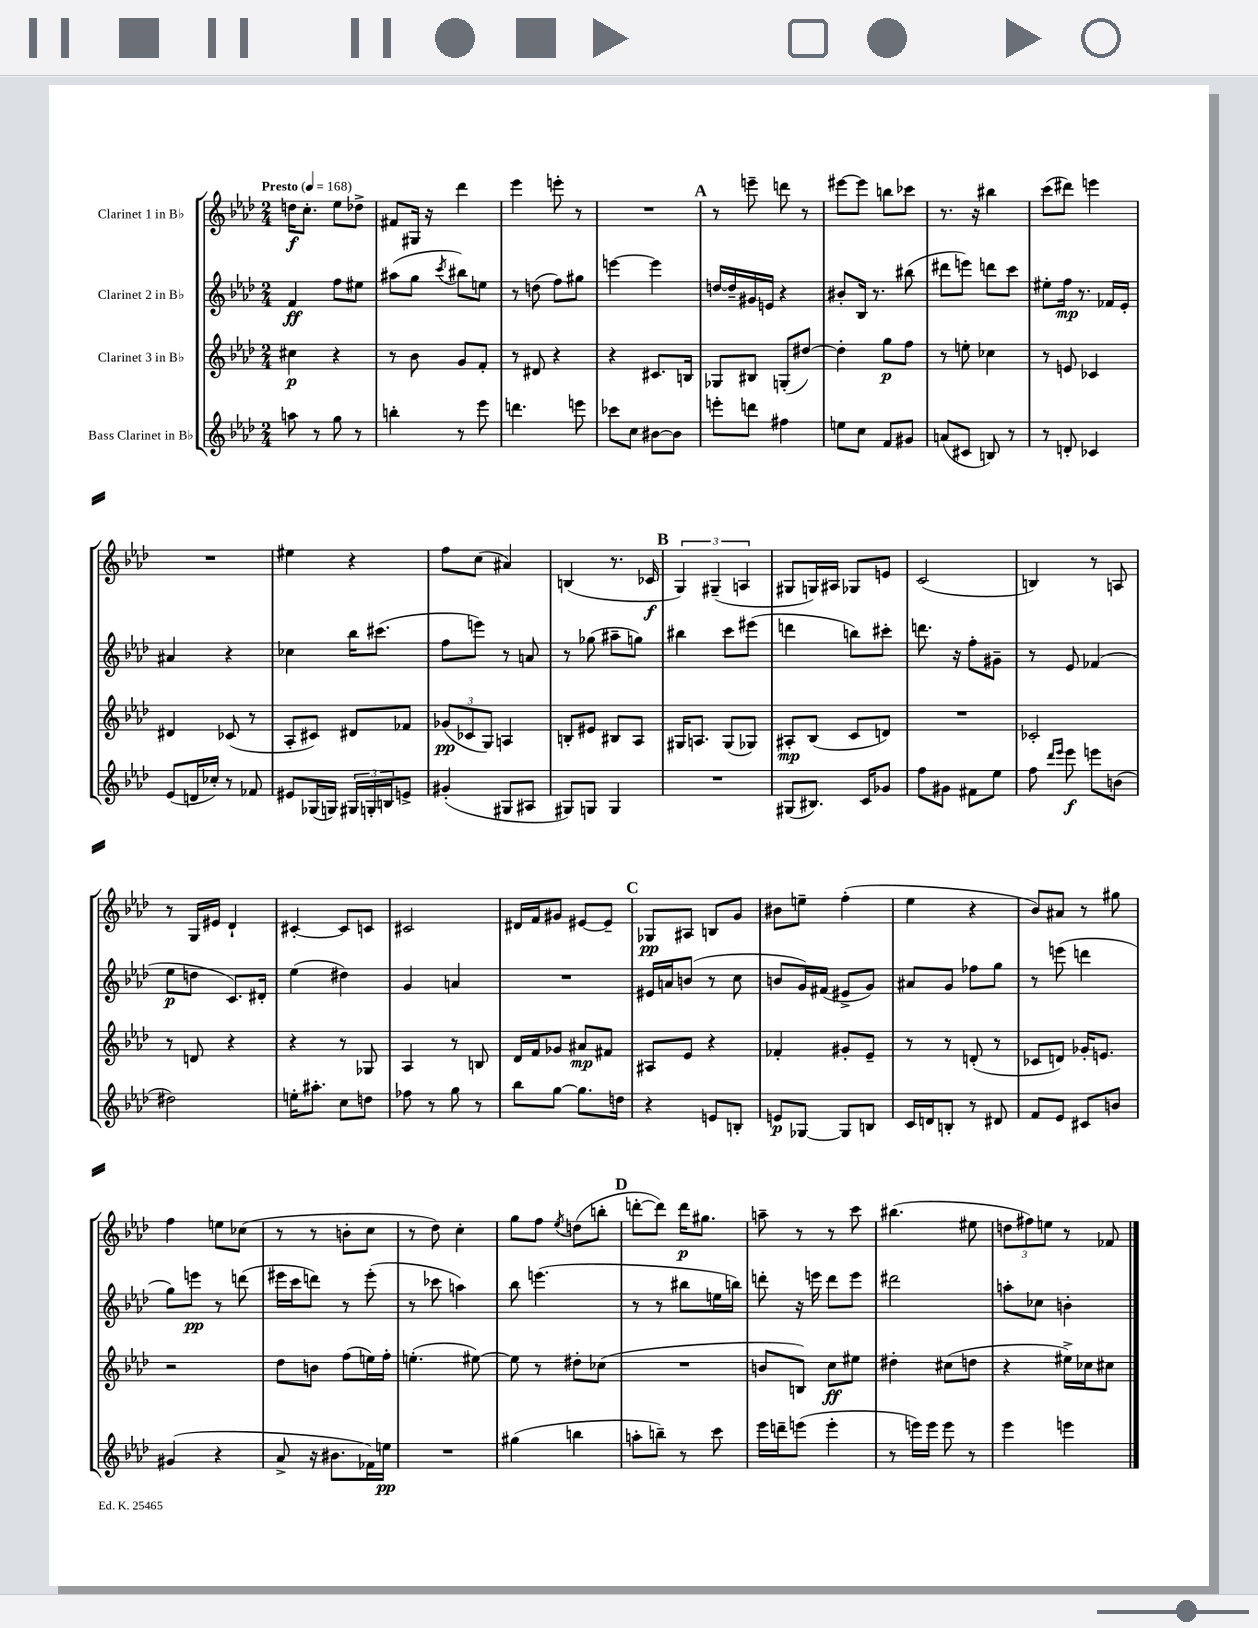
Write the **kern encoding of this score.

**kern	**dynam	**kern	**dynam	**kern	**dynam	**kern	**dynam
*part4	*part4	*part3	*part3	*part2	*part2	*part1	*part1
*staff4	*staff4	*staff3	*staff3	*staff2	*staff2	*staff1	*staff1
*I"Bass Clarinet in B♭	*	*I"Clarinet 3 in B♭	*	*I"Clarinet 2 in B♭	*	*I"Clarinet 1 in B♭	*
*clefG2	*	*clefG2	*	*clefG2	*	*clefG2	*
*k[b-e-a-d-]	*	*k[b-e-a-d-]	*	*k[b-e-a-d-]	*	*k[b-e-a-d-]	*
*M2/4	*	*M2/4	*	*M2/4	*	*M2/4	*
*MM168	*	*MM168	*	*MM168	*	*MM168	*
=1	=1	=1	=1	=1	=1	=1	=1
!	!	!	!	!	!	!LO:TX:a:B:t=Presto	!
8aan\	.	4cc#X\	p	4f/	ff	16ddn\KL	f
.	.	.	.	.	.	8.cc'\J	.
8r	.	.	.	.	.	.	.
8gg\	.	4r	.	8ff\L	.	8ee-\L	.
8r	.	.	.	8ee#X\J	.	8dd-X^\J	.
=2	=2	=2	=2	=2	=2	=2	=2
4bbn'\	.	8r	.	(8aa#X\L	.	8f#X/L	.
.	.	8b-\	.	8gg\J	.	16G#X/Jk	.
.	.	.	.	.	.	16r	.
.	.	.	.	8qccc/	.	.	.
8r	.	8g/L	.	8bb#X\L)	.	4ddd-\	.
8eee-\	.	8f'/J	.	8een\J	.	.	.
=3	=3	=3	=3	=3	=3	=3	=3
4.dddn\	.	8r	.	8r	.	4eee-\	.
.	.	8d#X/	.	(8ddn\	.	.	.
.	.	4r	.	8ff\L)	.	8eeen'\	.
8eeen\	.	.	.	8gg#X\J	.	8r	.
=4	=4	=4	=4	=4	=4	=4	=4
8ccc-X\L	.	4r	.	[4eeen\	.	2r	.
8cc\J	.	.	.	.	.	.	.
[8b#X\L	.	8.c#X/L	.	4eee\]	.	.	.
8b#\J]	.	.	.	.	.	.	.
.	.	16Bn/Jk	.	.	.	.	.
!!LO:REH:place=s1:t=A
=5	=5	=5	=5	=5	=5	=5	=5
8eeen'\L	.	8G-X/L	.	[16ddn/LL	.	8r	.
.	.	.	.	16dd~/]	.	.	.
8dddn\J	.	8B#X/J	.	16g#X/	.	8eeen~\	.
.	.	.	.	16en/JJ	.	.	.
4ff#X\	.	(8Gn'/L	.	4r	.	8dddn\	.
.	.	[8dd#X/J)	.	.	.	8r	.
=6	=6	=6	=6	=6	=6	=6	=6
8een\L	.	4dd#'\]	.	8b#X'/L	.	[8eee#X\L	.
8cc\J	.	.	.	16B-/Jk	.	8eee#\J]	.
.	.	.	.	8.r	.	.	.
8f/L	.	8gg\L	p	.	.	8bbn\L	.
8g#X/J	.	8ff\J	.	(8bb#X\	.	8ccc-X\J	.
=7	=7	=7	=7	=7	=7	=7	=7
(8an/L	.	8r	.	8ddd#X\L	.	8.r	.
8c#X/J	.	8een'\	.	8eeen\J)	.	.	.
.	.	.	.	.	.	16r	.
8Bn/)	.	4cc-X\	.	8dddn\L	.	4bb#X\	.
8r	.	.	.	8ccc\J	.	.	.
=8	=8	=8	=8	=8	=8	=8	=8
8r	.	8r	.	8ee#X'\L	.	(8ccc\L	.
8dn'/	.	8en/	.	16ff\Jk	mp	8ddd#X\J)	.
.	.	.	.	8.r	.	.	.
4c-X/	.	4c-X/	.	.	.	4eeen\	.
.	.	.	.	16f-X/LL	.	.	.
.	.	.	.	16e-'/JJ	.	.	.
!!LO:LB:g=z
=9	=9	=9	=9	=9	=9	=9	=9
(8e-/L	.	4d#X/	.	4a#X/	.	2r	.
16dn/L	.	.	.	.	.	.	.
16cc-X'/JJ)	.	.	.	.	.	.	.
8r	.	(8c-X/	.	4r	.	.	.
8f-X/	.	8r	.	.	.	.	.
=10	=10	=10	=10	=10	=10	=10	=10
8e#X/L	.	8A-'/L	.	4cc-X\	.	4ee#X\	.
(16G-X/L	.	8c#X/J)	.	.	.	.	.
16Gn/JJ)	.	.	.	.	.	.	.
24G#X/LL	.	8d#X/L	.	16bb-\KL	.	4r	.
24Gn'/	.	.	.	.	.	.	.
.	.	.	.	(8.ccc#X\J	.	.	.
24Bn/J	.	.	.	.	.	.	.
8en^/J	.	8f-X/J	.	.	.	.	.
=11	=11	=11	=11	=11	=11	=11	=11
(4g#X'/	.	(12g-X/L	pp	8ff\L	.	8ff\L	.
.	.	12c-X/	.	.	.	.	.
.	.	.	.	8eeen\J)	.	(8cc\J	.
.	.	12G/J)	.	.	.	.	.
8G#X/L	.	4An/	.	8r	.	4a#X/)	.
8A#X/J	.	.	.	8an/	.	.	.
=12	=12	=12	=12	=12	=12	=12	=12
8G#X/L)	.	8Bn'/L	.	8r	.	(4Bn/	.
8Gn/J	.	8e#X/J	.	(8gg-X\	.	.	.
4G/	.	8B#X/L	.	8aa#X~\L	.	8.r	.
.	.	8A-/J	.	8ggn\J)	.	.	.
.	.	.	.	.	.	16c-X/	f
!!LO:REH:place=s1:t=B
=13	=13	=13	=13	=13	=13	=13	=13
2r	.	16G#X/KL	.	4bb#X\	.	6G/)	.
.	.	8.An/J	.	.	.	.	.
.	.	.	.	.	.	(6G#X~/	.
.	.	(8G#/L	.	8ccc\L	.	.	.
.	.	.	.	.	.	6An/	.
.	.	8G-X/J)	.	(8eee#X\J	.	.	.
=14	=14	=14	=14	=14	=14	=14	=14
(8G#X/L	.	8A#X'/L	mp	4dddn\	.	8G#X/L	.
8.B#X/J)	.	(8B-/J	.	.	.	16Gn/L)	.
.	.	.	.	.	.	16A#X/JJ	.
.	.	8c/L	.	8bbn\L)	.	8G-X/L	.
16c/KL	.	.	.	.	.	.	.
8g-X/J	.	8dn/J)	.	8ccc#X'\J	.	8en/J	.
=15	=15	=15	=15	=15	=15	=15	=15
8ff\L	.	2r	.	8.dddn\	.	(2c/	.
8g#X\J	.	.	.	.	.	.	.
.	.	.	.	16r	.	.	.
8f#X\L	.	.	.	8ff'\L	.	.	.
8ee-\J	.	.	.	8g#X~\J	.	.	.
=16	=16	=16	=16	=16	=16	=16	=16
8ff\	.	2c-X'/	.	8r	.	4Bn/)	.
16qqddd-/LL	.	.	.	.	.	.	.
16qqeee-/JJ	.	.	.	.	.	.	.
8eee-\	f	.	.	8e-/	.	.	.
8eeen\L	.	.	.	(4f-X/	.	8r	.
(8bn\J	.	.	.	.	.	8An/	.
!!LO:LB:g=z
=17	=17	=17	=17	=17	=17	=17	=17
2dd#X\)	.	8r	.	8ee-\L	p	8r	.
.	.	8dn/	.	8ddn\J	.	16G/LL	.
.	.	.	.	.	.	16e#X/JJ	.
.	.	4r	.	8.c/L)	.	4d-`/	.
.	.	.	.	16d#X'/Jk	.	.	.
=18	=18	=18	=18	=18	=18	=18	=18
16een'\KL	.	4r	.	(4ee-\	.	[4c#X'/	.
8.aa#X'\J	.	.	.	.	.	.	.
8cc\L	.	8r	.	4dd#X\)	.	8c#/L]	.
8ddn\J	.	8G-X/	.	.	.	8cn/J	.
=19	=19	=19	=19	=19	=19	=19	=19
8ff-X\	.	4A-/	.	4g/	.	2c#X/	.
8r	.	.	.	.	.	.	.
8gg\	.	8r	.	4an/	.	.	.
8r	.	8Bn/	.	.	.	.	.
=20	=20	=20	=20	=20	=20	=20	=20
8bb-\L	.	16d-/LL	.	2r	.	16d#X/LL	.
.	.	16f/J	.	.	.	16f/J	.
[8gg\J	.	8g-X/J	.	.	.	8g#X/J	.
8.gg\L]	.	8a#X/L	mp	.	.	[8e#X/L	.
.	.	8f#X/J	.	.	.	8e#~/J]	.
16ddn\Jk	.	.	.	.	.	.	.
!!LO:REH:place=s1:t=C
=21	=21	=21	=21	=21	=21	=21	=21
4r	.	8A#X/L	.	16e#X/LL	.	8G-X/L	pp
.	.	.	.	16an/J	.	.	.
.	.	8e-/J	.	(8bn/J	.	8A#X/J	.
8en/L	.	4r	.	8r	.	8Bn/L	.
8Bn'/J	.	.	.	8cc\	.	8g/J	.
=22	=22	=22	=22	=22	=22	=22	=22
8en/L	p	4f-X'/	.	8bn/L	.	8b#X\L	.
[8G-X/J	.	.	.	16g/L)	.	8een~\J	.
.	.	.	.	(16f#X/JJ	.	.	.
8G-/L]	.	8g#X'/L	.	8e#X^/L	.	(4ff'\	.
8Bn/J	.	8e-~/J	.	8g/J)	.	.	.
=23	=23	=23	=23	=23	=23	=23	=23
16c/LL	.	8r	.	8a#X/L	.	4ee-\	.
16dn/J	.	.	.	.	.	.	.
8Bn'/J	.	8r	.	8g/J	.	.	.
8r	.	(8dn'/	.	8ff-X\L	.	4r	.
8d#X/	.	8r	.	8gg\J	.	.	.
=24	=24	=24	=24	=24	=24	=24	=24
8f/L	.	8c-X/L	.	8r	.	8b-/L)	.
8e-/J	.	8dn/J)	.	(8eeen\	.	8a#X/J	.
8c#X/L	.	16g-X'/KL	.	4dddn\	.	8r	.
.	.	8.en/J	.	.	.	.	.
8bn/J	.	.	.	.	.	8gg#X\	.
!!LO:LB:g=z
=25	=25	=25	=25	=25	=25	=25	=25
(4g#X/	.	2r	.	8gg\L)	.	4ff\	.
.	.	.	.	8eeen\J	pp	.	.
4r	.	.	.	8r	.	8een\L	.
.	.	.	.	(8dddn\	.	(8cc-X\J	.
=26	=26	=26	=26	=26	=26	=26	=26
8a-^/	.	8dd-\L	.	16eee#X\LL	.	8r	.
.	.	.	.	16ccc\J	.	.	.
16r	.	8bn\J	.	8dddn\J)	.	8r	.
8.b#X\L	.	.	.	.	.	.	.
.	.	(8ff\L	.	8r	.	8bn'\L	.
16f-X\L)	.	16een\L)	.	(8eee#'\	.	8cc\J	.
16een\JJ	pp	16ff'\JJ	.	.	.	.	.
=27	=27	=27	=27	=27	=27	=27	=27
2r	.	(4.een'\	.	8r	.	8r	.
.	.	.	.	8ccc-X\	.	8dd-\)	.
.	.	.	.	4aan\)	.	4cc'\	.
.	.	[8ee#X\)	.	.	.	.	.
=28	=28	=28	=28	=28	=28	=28	=28
(4gg#X\	.	8ee#\]	.	8bb-\	.	8gg\L	.
.	.	8r	.	(4.eeen\	.	8ff\J	.
.	.	.	.	.	.	8qee-/	.
4bbn\	.	8dd#X'\L	.	.	.	(8ddn\L	.
.	.	(8cc-X\J	.	.	.	8bbn'\J	.
!!LO:REH:place=s1:t=D
=29	=29	=29	=29	=29	=29	=29	=29
8aan'\L	.	2r	.	8r	.	[8dddn'\L	.
8bbn~\J)	.	.	.	8r	.	8ddd\J])	.
8r	.	.	.	8bb#X\L	.	16ddd\KL	p
.	.	.	.	.	.	8.gg#X\J	.
8ccc\	.	.	.	16een\L	.	.	.
.	.	.	.	16bbn\JJ)	.	.	.
=30	=30	=30	=30	=30	=30	=30	=30
16eee-\LL	.	8bn/L	.	8dddn'\	.	8aan~\	.
16dddn~\J	.	.	.	.	.	.	.
(8eeen\J	.	8Bn/J)	.	16r	.	8r	.
.	.	.	.	16eeen\	.	.	.
4eee'\	.	8cc\L	ff	8ddd\L	.	8r	.
.	.	8ee#X\J	.	8eee\J	.	8ccc\	.
=31	=31	=31	=31	=31	=31	=31	=31
8r	.	4dd#X'\	.	2ddd#X\	.	(4.bb#X\	.
16eeen\LL)	.	.	.	.	.	.	.
16eee\JJ	.	.	.	.	.	.	.
8eee\	.	(8cc#X\L	.	.	.	.	.
8r	.	8ddn\J	.	.	.	8ee#X\	.
=32	=32	=32	=32	=32	=32	=32	=32
4eee-\	.	4r	.	8aan'\L	.	12ddn\L	.
.	.	.	.	.	.	12ff#X\)	.
.	.	.	.	8cc-X\J	.	.	.
.	.	.	.	.	.	12een\J	.
4eeen\	.	16ee#X^\LL)	.	4bn'\	.	8r	.
.	.	16cc-X\J	.	.	.	.	.
.	.	8cc#X\J	.	.	.	8f-X/	.
==	==	==	==	==	==	==	==
*-	*-	*-	*-	*-	*-	*-	*-
